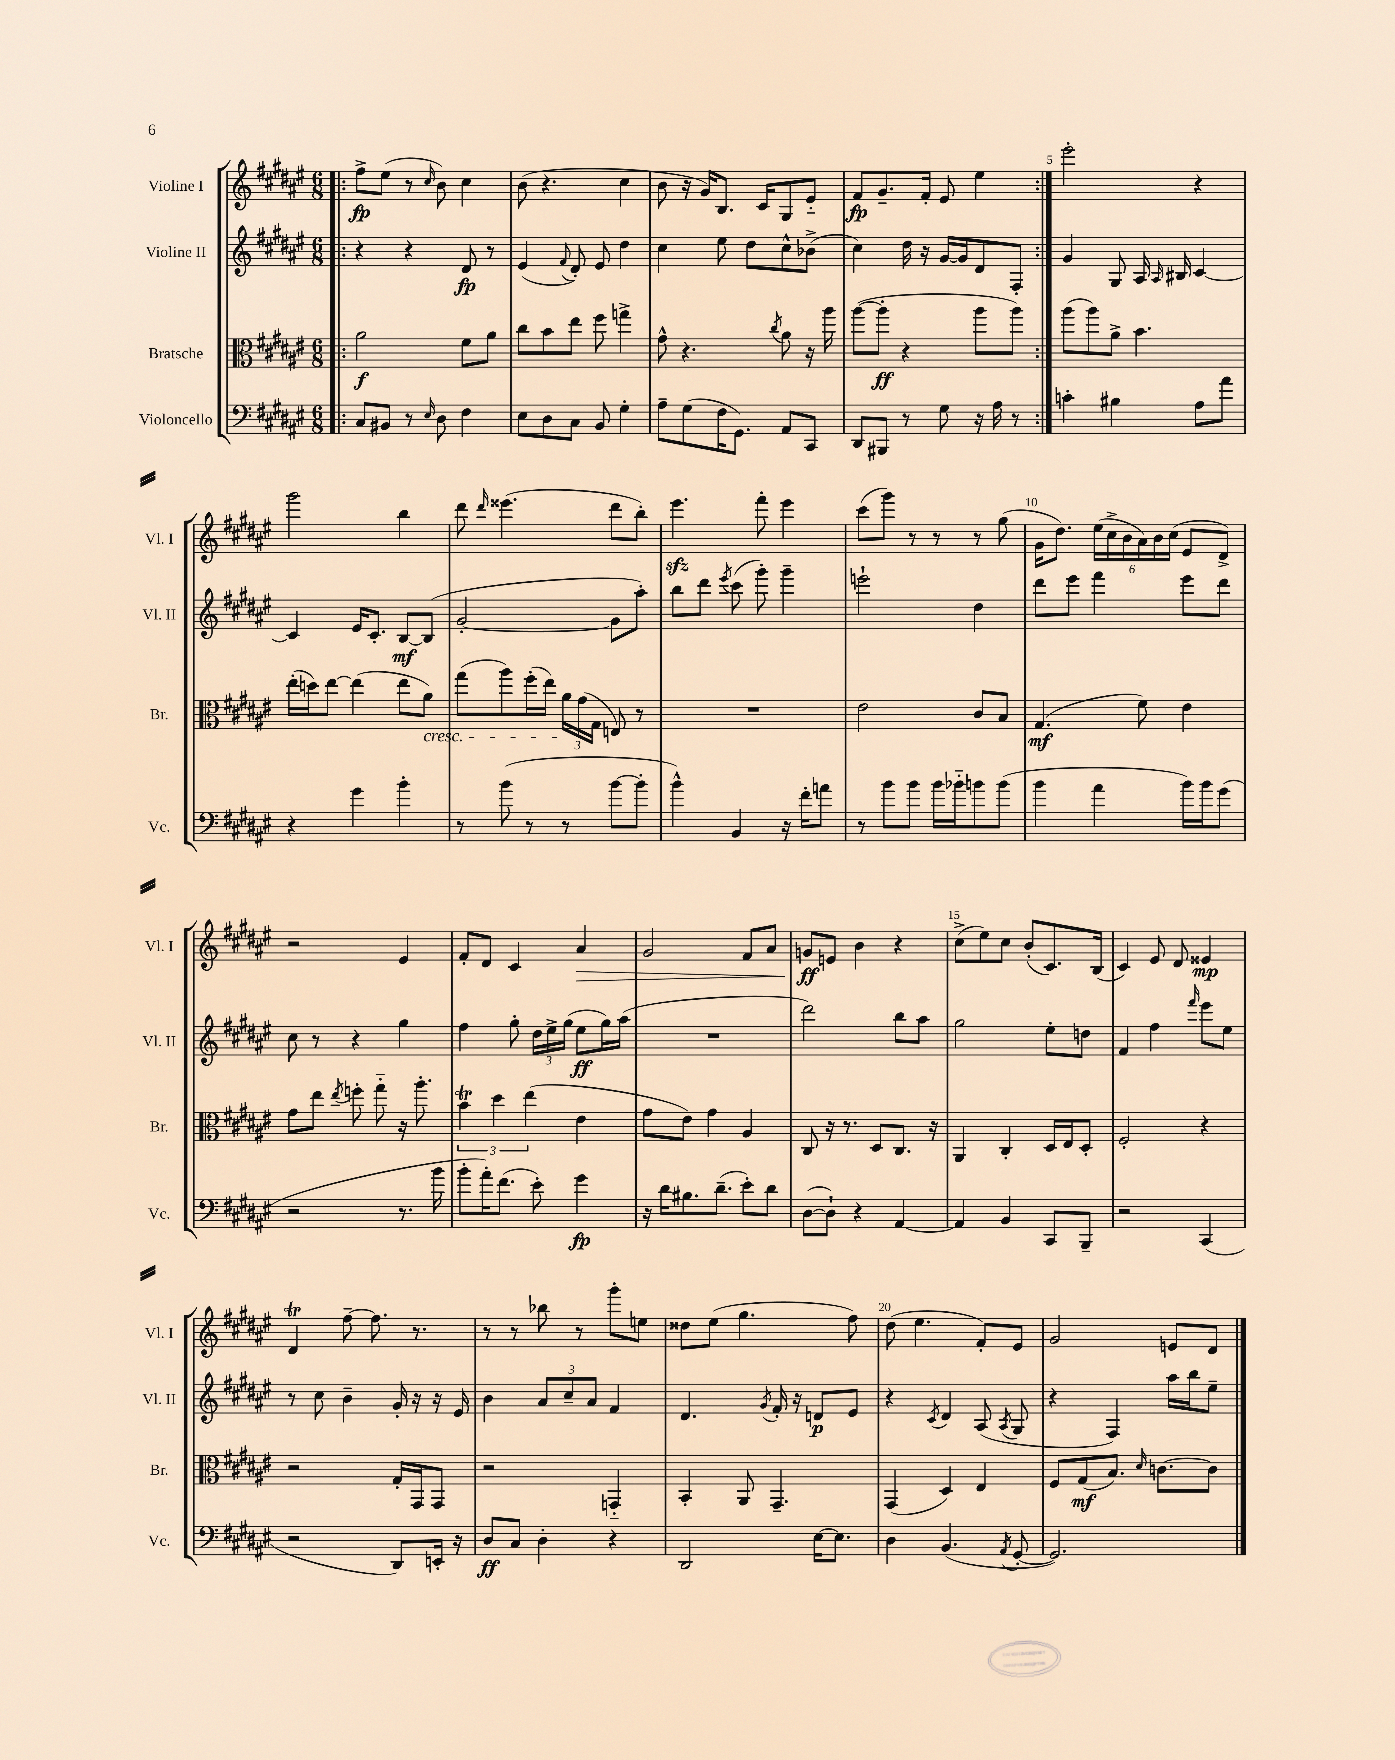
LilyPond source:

<<
\new StaffGroup <<
\new Staff = "s0" \with { instrumentName = "Violine I" shortInstrumentName = "Vl. I" } {
    \clef treble \key fis \major \numericTimeSignature \time 6/8
    \autoBeamOff \repeat volta 2 { \bar ".|:" fis''8[->\fp eis''8]( r8 \grace { cis''16 } b'8) cis''4 |
    b'8( r4. cis''4 |
    b'8 r16 gis'16[) b8.] cis'16[ gis8 eis'8]-_ |
    fis'8[\fp gis'8.-- fis'16]-. eis'8 eis''4 | }
    eis'''2-. r4 |
    gis'''2 b''4 |
    dis'''8 \grace { dis'''16 } eisis'''4.( dis'''8[ b''8]-.) |
    eis'''4.\sfz fis'''8-. eis'''4 |
    cis'''8[( gis'''8]) r8 r8 r8 gis''8( |
    gis'16[ dis''8.]) \tuplet 6/4 { eis''16[( cis''16-> b'16 ais'16) b'16 cis''16]( } eis'8[ dis'8]->) |
    r2 eis'4 |
    fis'8[-. dis'8] cis'4 ais'4\> |
    gis'2 fis'8[ ais'8] |
    g'8[\ff\! e'8] b'4 r4 |
    cis''8[->( eis''8) cis''8] b'8[-.( cis'8.) b16]( |
    cis'4) eis'8 dis'8 eisis'4\mp |
    dis'4\trill fis''8~-- fis''8. r8. |
    r8 r8 bes''8 r8 gis'''8[-. e''8] |
    disis''8[ eis''8]( gis''4. fis''8) |
    dis''8( eis''4. fis'8[-.) eis'8] |
    gis'2 e'8[ dis'8] \bar "|." |
}
\new Staff = "s1" \with { instrumentName = "Violine II" shortInstrumentName = "Vl. II" } {
    \clef treble \key fis \major \numericTimeSignature \time 6/8
    \autoBeamOff \repeat volta 2 { \bar ".|:" r4 r4 dis'8\fp r8 |
    eis'4( \appoggiatura { fis'8 } dis'8-.) eis'8 dis''4 |
    cis''4 eis''8 dis''8[ cis''8-^ bes'8]->( |
    cis''4) dis''16 r16 gis'16[~ gis'16 dis'8 fis8]-. | }
    gis'4 gis8 ais16 \grace { ais16 } bis16 cis'4~ |
    cis'4 eis'16[ cis'8.]-. b8[~\mf b8]( |
    gis'2~-. gis'8[ ais''8]-.) |
    b''8[ dis'''8] \acciaccatura { eis'''8 } cis'''8( gis'''8-.) gis'''4-- |
    e'''2-! dis''4 |
    dis'''8[ eis'''8] fis'''4 eis'''8[ dis'''8] |
    cis''8 r8 r4 gis''4 |
    fis''4 gis''8-. \tuplet 3/2 { dis''16[ eis''16-> gis''16]( } eis''8[\ff gis''16) ais''16]( |
    R2. |
    dis'''2) b''8[ ais''8] |
    gis''2 eis''8[-. d''8] |
    fis'4 fis''4 \grace { fis'''16 } eis'''8[ eis''8] |
    r8 cis''8 b'4-- gis'16-. r16 r16 eis'16 |
    b'4 \tuplet 3/2 { ais'8[ cis''8-- ais'8] } fis'4 |
    dis'4. \acciaccatura { gis'8 } fis'16-. r16 d'8[\p eis'8] |
    r4 \acciaccatura { cis'8 } dis'4 ais8( \acciaccatura { ais8 } gis8 |
    r4 fis4) ais''16[ b''16 eis''8]-- \bar "|." |
}
\new Staff = "s2" \with { instrumentName = "Bratsche" shortInstrumentName = "Br." } {
    \clef alto \key fis \major \numericTimeSignature \time 6/8
    \autoBeamOff \repeat volta 2 { \bar ".|:" ais'2\f fis'8[ ais'8] |
    cis''8[ b'8 eis''8] fis''8 g''4-> |
    gis'8-^ r4. \acciaccatura { cis''8 } ais'8 r16 ais''16 |
    ais''8[~( ais''8]-.\ff r4 ais''8[ ais''8]) | }
    ais''8[( ais''8) ais'8]-> b'4. |
    eis''16[-.( d''16) eis''8]~ eis''4( eis''8[ ais'8]\cresc) |
    gis''8[( ais''8) fis''16-.( eis''16]) \tuplet 3/2 { ais'16[\! gis'16( gis16] } e8) r8 |
    R2. |
    eis'2 cis'8[ b8] |
    gis4.\mf( fis'8) eis'4 |
    gis'8[ eis''8] \acciaccatura { eis''8 } f''8-. gis''8-_ r16 ais''8.-. |
    \tuplet 3/2 { b'4\trill dis''4 eis''4( } eis'4 |
    gis'8[ eis'8]) gis'4 ais4 |
    cis8 r16 r8. dis8[ cis8.] r16 |
    ais,4 cis4-. dis16[ eis16 dis8]-. |
    fis2-. r4 |
    r2 gis16[-. gis,16 gis,8] |
    r2 g,4-_ |
    b,4-. ais,8 gis,4.-- |
    gis,4( dis4) eis4 |
    fis8[ gis8\mf( b8.]) \grace { dis'16 } c'8.[~ c'8] \bar "|." |
}
\new Staff = "s3" \with { instrumentName = "Violoncello" shortInstrumentName = "Vc." } {
    \clef bass \key fis \major \numericTimeSignature \time 6/8
    \autoBeamOff \repeat volta 2 { \bar ".|:" cis8[ bis,8] r8 \grace { eis16 } dis8 fis4 |
    eis8[ dis8 cis8] b,8 gis4-. |
    ais8[-- gis8( fis16 gis,8.]) ais,8[ cis,8] |
    dis,8[ bis,,8] r8 gis8 r16 ais16 r8 | }
    c'4-. bis4 ais8[ ais'8] |
    r4 gis'4 b'4-. |
    r8 b'8( r8 r8 b'8[~ b'8]-. |
    b'4-^) b,4 r16 fis'16[-. a'8] |
    r8 b'8[ b'8] b'16[ bes'16-_ b'8 b'8]( |
    b'4 ais'4 b'16[) b'16 gis'8]( |
    r2 r8. b'16 |
    b'8[-. ais'16-.) fis'8.]( eis'8-.) gis'4\fp |
    r16 dis'16[ bis8. dis'8.]--( eis'8[-.) dis'8] |
    dis8[~( dis8]-!) r4 ais,4~ |
    ais,4 b,4 cis,8[ b,,8]-- |
    r2 cis,4( |
    r2 dis,8[) e,16]-. r16 |
    dis8[\ff cis8] dis4-. r4 |
    dis,2 eis16[~ eis8.] |
    dis4 b,4.( \acciaccatura { ais,8 } gis,8~-. |
    gis,2.) \bar "|." |
}
>>
>>
\layout { \context { \Score \override BarNumber.break-visibility = ##(#f #t #t) barNumberVisibility = #(every-nth-bar-number-visible 5) } }
